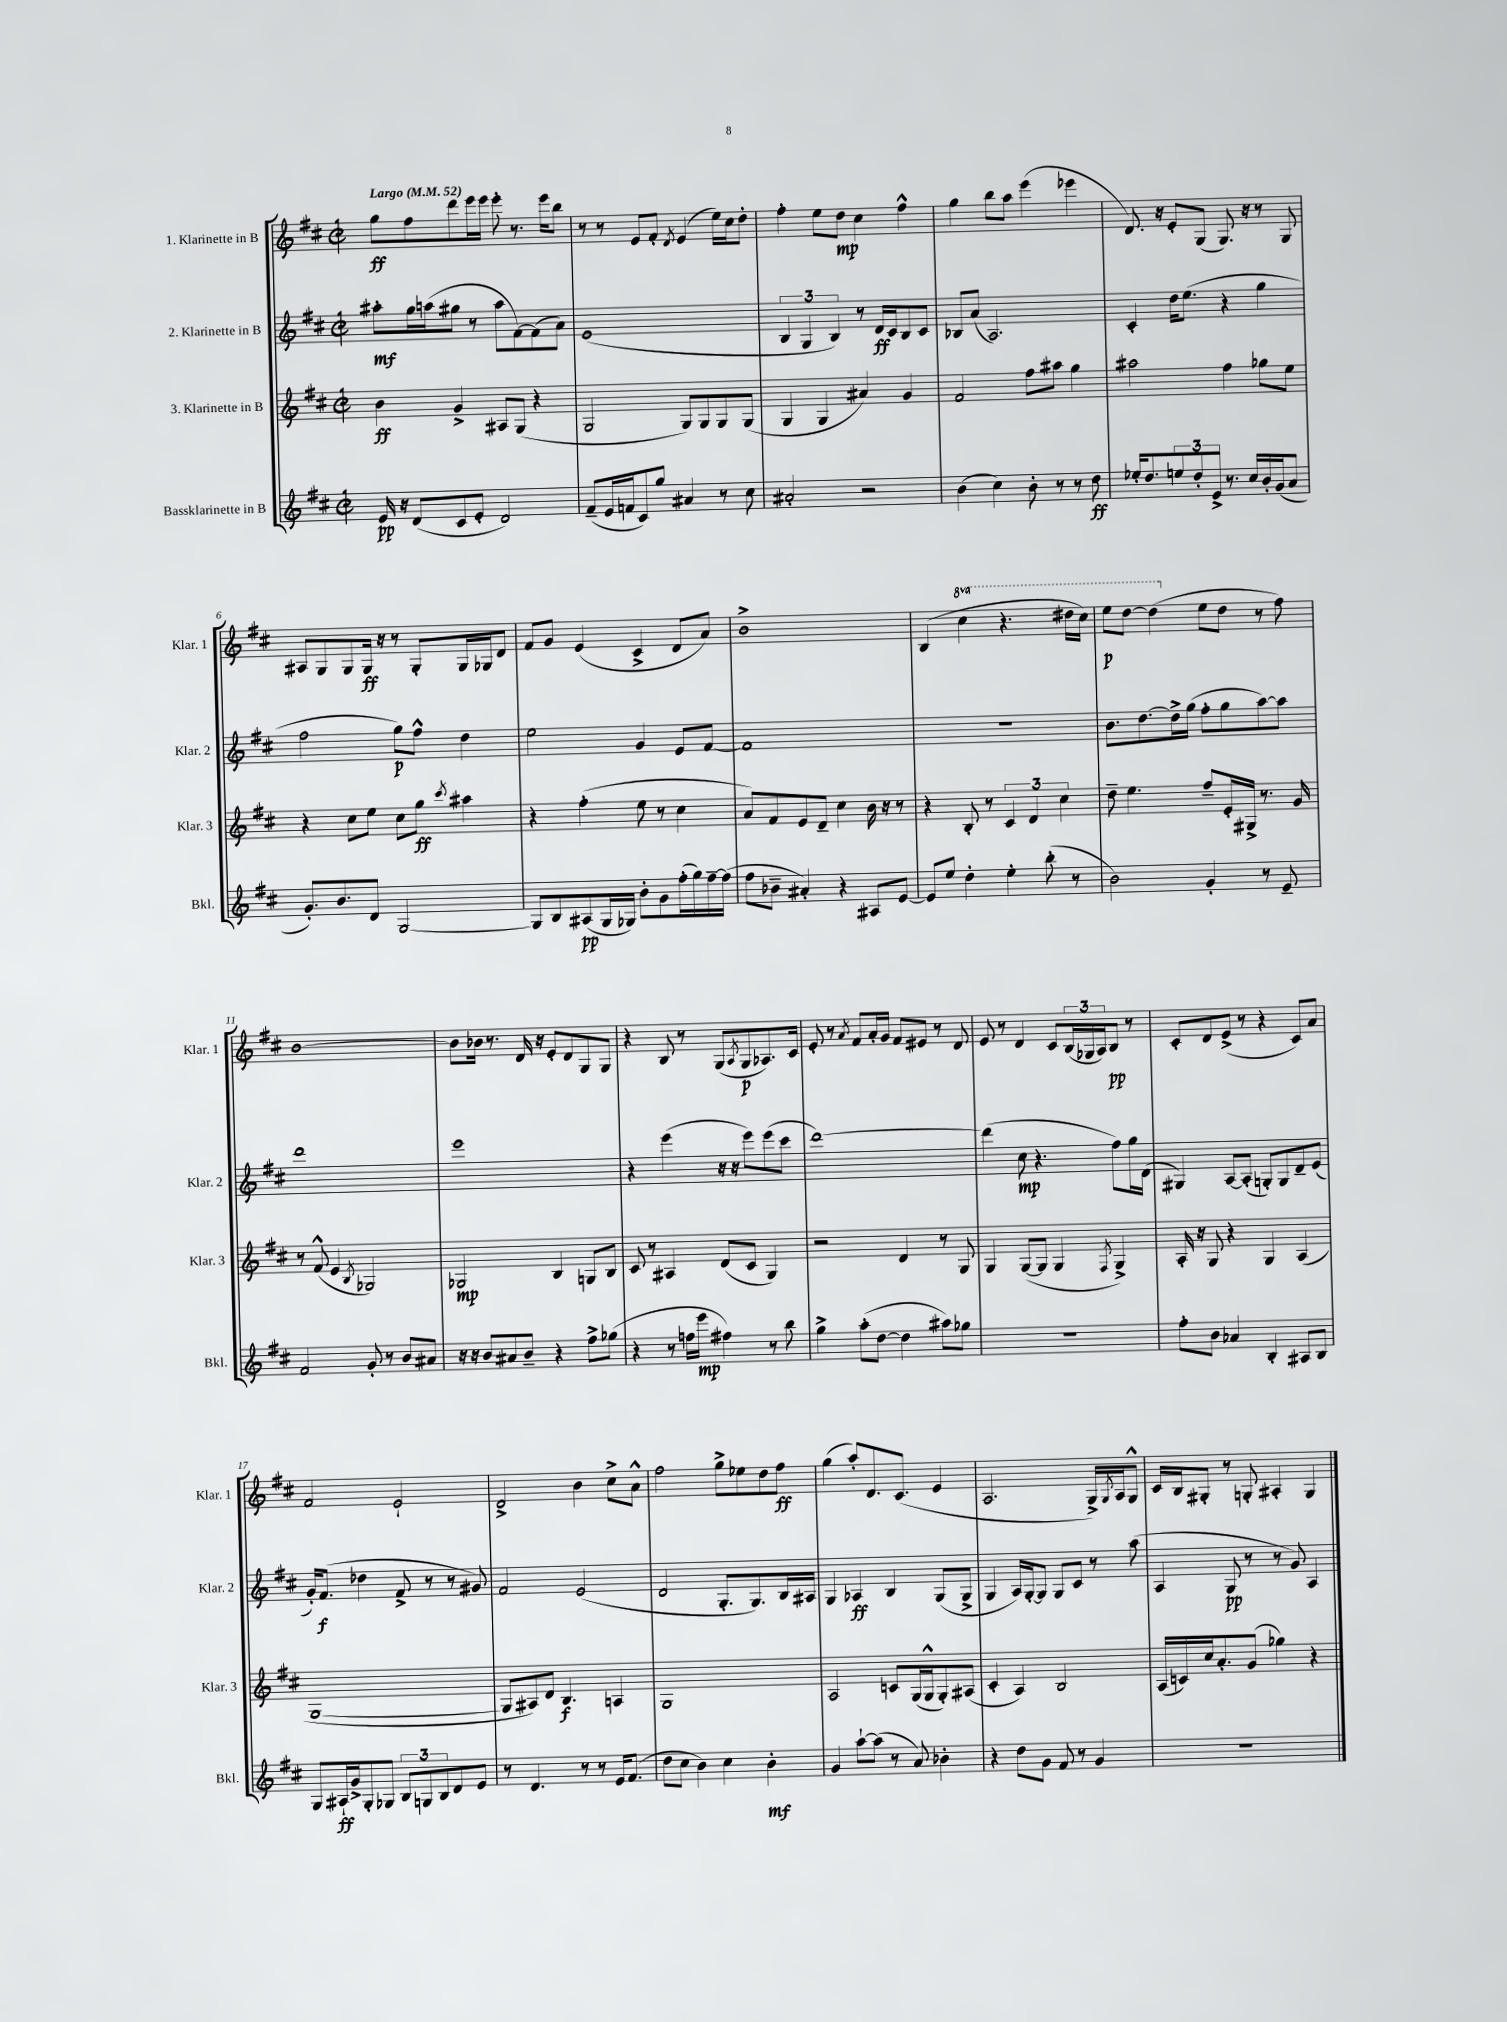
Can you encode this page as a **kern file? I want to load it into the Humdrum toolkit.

**kern	**dynam	**kern	**dynam	**kern	**dynam	**kern	**dynam
*part4	*part4	*part3	*part3	*part2	*part2	*part1	*part1
*staff4	*staff4	*staff3	*staff3	*staff2	*staff2	*staff1	*staff1
*I"Bassklarinette in B	*	*I"3. Klarinette in B	*	*I"2. Klarinette in B	*	*I"1. Klarinette in B	*
*I'Bkl.	*	*I'Klar. 3	*	*I'Klar. 2	*	*I'Klar. 1	*
*clefG2	*	*clefG2	*	*clefG2	*	*clefG2	*
*k[f#c#]	*	*k[f#c#]	*	*k[f#c#]	*	*k[f#c#]	*
*M2/2	*	*M2/2	*	*M2/2	*	*M2/2	*
*met(c|)	*	*met(c|)	*	*met(c|)	*	*met(c|)	*
*MM52	*	*MM52	*	*MM52	*	*MM52	*
=1	=1	=1	=1	=1	=1	=1	=1
!	!	!	!	!	!	!LO:TX:a:B:t=Largo	!
16e/	pp	4b\	ff	8aa#X'\L	mf	8gg\L	ff
16r	.	.	.	.	.	.	.
(8d/L	.	.	.	16gg\L	.	8ff#\	.
.	.	.	.	(16aan\J	.	.	.
8c#/	.	4g^/	.	8gg#X\J	.	8ddd\	.
8e'/J	.	.	.	8r	.	16eee\L	.
.	.	.	.	.	.	16eee\JJ	.
2d/)	.	8A#X/L	.	8aa\L	.	8eee'\	.
.	.	(8G/J	.	[8f#\)	.	8.r	.
.	.	4r	.	(8f#\]	.	.	.
.	.	.	.	.	.	16eee\KL	.
.	.	.	.	8a\J)	.	8bb\J	.
=2	=2	=2	=2	=2	=2	=2	=2
(8f#~/L	.	2G/	.	(1e	.	8r	.
16e/L	.	.	.	.	.	8r	.
16fn/J	.	.	.	.	.	.	.
8c#/)	.	.	.	.	.	8e/L	.
8gg/J	.	.	.	.	.	8f#'/J	.
.	.	.	.	.	.	8qd/	.
4a#X/	.	8G/L)	.	.	.	(4e/	.
.	.	8G/	.	.	.	.	.
8r	.	8G/	.	.	.	16ee\LL)	.
.	.	.	.	.	.	16cc#\J	.
8cc#\	.	(8G/J	.	.	.	8dd'\J	.
=3	=3	=3	=3	=3	=3	=3	=3
2a#X'/	.	4G/	.	6B/	.	4ff#'\	.
.	.	.	.	6G/	.	.	.
.	.	4G/	.	.	.	8ee\L	.
.	.	.	.	6B/)	.	.	.
.	.	.	.	.	.	8dd\J	mp
2r	.	4a#X/)	.	8r	.	4cc#\	.
.	.	.	.	16d/LL	ff	.	.
.	.	.	.	16c#/J	.	.	.
.	.	4g/	.	8B/	.	4ff#^^\	.
.	.	.	.	8c#/J	.	.	.
=4	=4	=4	=4	=4	=4	=4	=4
(4b\	.	2f#/	.	8B-X/L	.	4gg\	.
.	.	.	.	(8a/J	.	.	.
4cc#\)	.	.	.	2.A/)	.	8bb\L	.
.	.	.	.	.	.	8aa\J	.
8b'\	.	8ff#\L	.	.	.	(4eee\	.
8r	.	8aa#X\J	.	.	.	.	.
8r	.	4gg\	.	.	.	4eee-X\	.
8dd\	ff	.	.	.	.	.	.
=5	=5	=5	=5	=5	=5	=5	=5
16ee-X'/KL	.	2aa#X\	.	4c#'/	.	8.d/)	.
8.dd/	.	.	.	.	.	.	.
.	.	.	.	.	.	16r	.
12een/	.	.	.	16dd\KL	.	8e'/L	.
.	.	.	.	(8.ee\J	.	.	.
12dd'/	.	.	.	.	.	.	.
.	.	.	.	.	.	(8G/J	.
12e^/J	.	.	.	.	.	.	.
8.r	.	4ff#\	.	4r	.	8.G/)	.
16cc#/LL	.	.	.	.	.	16r	.
16b'/	.	8gg-X\L	.	4gg\	.	8r	.
(16g/J	.	.	.	.	.	.	.
8a/J	.	8ee\J	.	.	.	8G/	.
!!LO:LB:g=z
=6	=6	=6	=6	=6	=6	=6	=6
8.g'/L)	.	4r	.	2ff#\	.	8A#X/L	.
.	.	.	.	.	.	8G/	.
8.b/	.	.	.	.	.	.	.
.	.	8cc#\L	.	.	.	8G/	.
8d/J	.	8ee\J	.	.	.	16G/Jk	ff
.	.	.	.	.	.	16r	.
[2G/	.	8cc#\L	.	8gg\L)	p	8r	.
.	.	8gg\J	ff	8ff#^^\J	.	8G'/L	.
.	.	8qccc#/	.	.	.	.	.
.	.	4aa#X\	.	4dd\	.	16G/L	.
.	.	.	.	.	.	16G-X/J	.
.	.	.	.	.	.	8d/J	.
=7	=7	=7	=7	=7	=7	=7	=7
8G/L]	.	4r	.	2ee\	.	8f#/L	.
8B/	.	.	.	.	.	8g/J	.
(8A#X/	pp	(4ff#'\	.	.	.	(4e/	.
16G/L	.	.	.	.	.	.	.
16G-X/JJ)	.	.	.	.	.	.	.
8b'\L	.	8ee\	.	4g/	.	4c#^/	.
8g\	.	8r	.	.	.	.	.
(16ff#'\L	.	4cc#\	.	8e/L	.	8d/L	.
16gg\)	.	.	.	.	.	.	.
[16ff#~\	.	.	.	[8f#/J	.	8a/J)	.
(16ff#\JJ]	.	.	.	.	.	.	.
=8	=8	=8	=8	=8	=8	=8	=8
8ff#\L	.	8a/L)	.	1f#]	.	1b^	.
8b-X~\J	.	8f#/	.	.	.	.	.
4a#X'/)	.	8e/	.	.	.	.	.
.	.	8d~/J	.	.	.	.	.
4r	.	4cc#\	.	.	.	.	.
8A#X/L	.	16b\	.	.	.	.	.
.	.	16r	.	.	.	.	.
[8e/J	.	8r	.	.	.	.	.
=9	=9	=9	=9	=9	=9	=9	=9
8e/L]	.	4r	.	1r	.	(4B/	.
8ee/J	.	.	.	.	.	.	.
*	*	*	*	*	*	*8va	*
4dd'\	.	8B'/	.	.	.	4ccc#\	.
.	.	8r	.	.	.	.	.
4ee'\	.	6c#/	.	.	.	4.r	.
.	.	6d/	.	.	.	.	.
(8bb'\	.	.	.	.	.	.	.
.	.	6cc#\	.	.	.	.	.
8r	.	.	.	.	.	16ddd#X\LL	.
.	.	.	.	.	.	16ccc#\JJ)	.
=10	=10	=10	=10	=10	=10	=10	=10
2b\)	.	8dd~\	.	8.b\L	.	8eee\L	p
.	.	4.ee\	.	.	.	[8ddd\J	.
.	.	.	.	[8.dd\	.	.	.
.	.	.	.	.	.	(4ddd\]	.
.	.	.	.	16dd^\L]	.	.	.
.	.	.	.	(16gg\JJ	.	.	.
*	*	*	*	*	*	*X8va	*
4g'/	.	8ff#~/L	.	8ff#'\L	.	8ee\L	.
.	.	16e'/L	.	8gg\	.	8dd\J	.
.	.	16G#X^/JJ	.	.	.	.	.
8r	.	8.r	.	[8aa\)	.	8r	.
8e~/	.	.	.	8aa\J]	.	8ff#\)	.
.	.	16g/	.	.	.	.	.
!!LO:LB:g=z
=11	=11	=11	=11	=11	=11	=11	=11
2f#/	.	8r	.	1ddd	.	[1b	.
.	.	(8f#^^/	.	.	.	.	.
.	.	4e/	.	.	.	.	.
.	.	8qB/	.	.	.	.	.
8g'/	.	2G-X/)	.	.	.	.	.
8r	.	.	.	.	.	.	.
8b/L	.	.	.	.	.	.	.
8a#X/J	.	.	.	.	.	.	.
=12	=12	=12	=12	=12	=12	=12	=12
16r	.	2G-X/	mp	1eee	.	8b\L]	.
16r	.	.	.	.	.	.	.
8b/L	.	.	.	.	.	16b-X\Jk	.
.	.	.	.	.	.	8.r	.
8a#X/	.	.	.	.	.	.	.
8b~/J	.	.	.	.	.	16d/	.
.	.	.	.	.	.	16r	.
4r	.	4B/	.	.	.	8e'/L	.
.	.	.	.	.	.	8d/	.
8ff#^\L	.	8Gn/L	.	.	.	8G/	.
(8gg-X\J	.	8B/J	.	.	.	8G/J	.
=13	=13	=13	=13	=13	=13	=13	=13
4r	.	8c#/	.	4r	.	4r	.
.	.	8r	.	.	.	.	.
8r	.	4A#X/	.	(4eee\	.	8B/	.
16ffn\LL	.	.	.	.	.	8r	.
16eee\JJ	mp	.	.	.	.	.	.
4ff#X\)	.	(8d/L	.	16r	.	(8G/L	.
.	.	.	.	16r	.	.	.
.	.	.	.	.	.	8qA/	.
.	.	8c#/J	.	8eee\L)	.	8G/	p
8r	.	4G/)	.	(8eee\	.	8.A-X/)	.
8bb\	.	.	.	8ccc#\J	.	.	.
.	.	.	.	.	.	16c#/Jk	.
=14	=14	=14	=14	=14	=14	=14	=14
4gg^\	.	2r	.	[1ddd)	.	8e'/	.
.	.	.	.	.	.	8r	.
.	.	.	.	.	.	8qa/	.
(8aa'\L	.	.	.	.	.	8f#/L	.
[8dd\J	.	.	.	.	.	16a'/L	.
.	.	.	.	.	.	16g/JJ	.
4dd\]	.	4d/	.	.	.	8f#/L	.
.	.	.	.	.	.	8e#X/J	.
8aa#X\L)	.	8r	.	.	.	8r	.
8gg-X\J	.	8G/	.	.	.	8d/	.
=15	=15	=15	=15	=15	=15	=15	=15
1r	.	4G/	.	(4ddd\]	.	8e/	.
.	.	.	.	.	.	8r	.
.	.	([8G/L	.	8cc#\	mp	4d/	.
.	.	8G/J]	.	4.r	.	.	.
.	.	4G/	.	.	.	8c#/L	.
.	.	.	.	.	.	(24B/L	.
.	.	.	.	.	.	24G-X/	.
.	.	.	.	.	.	24A/J)	.
.	.	8qF#/	.	.	.	.	.
.	.	4G^/)	.	8ff#\L)	.	8B/J	pp
.	.	.	.	16gg\L	.	8r	.
.	.	.	.	(16d\JJ	.	.	.
=16	=16	=16	=16	=16	=16	=16	=16
8ff#'\L	.	16A'/	.	4G#X/)	.	8c#'/L	.
.	.	16r	.	.	.	.	.
8b\J	.	8G/	.	.	.	8d/	.
4a-X/	.	4r	.	[8A/L	.	(8e^/J	.
.	.	.	.	(8A'/J]	.	8r	.
4B'/	.	4G/	.	8Gn'/L)	.	4r	.
.	.	.	.	8G/	.	.	.
8A#X/L	.	(4A/	.	8d~/	.	8c#/L)	.
8B/J	.	.	.	(8e/J	.	8a/J	.
!!LO:LB:g=z
=17	=17	=17	=17	=17	=17	=17	=17
8G/L	.	[1G	.	16g'/KL)	.	2f#/	.
.	.	.	.	(8.f#/J	f	.	.
16A#X`/L	ff	.	.	.	.	.	.
16g^/J	.	.	.	.	.	.	.
8G'/	.	.	.	4dd-X\	.	.	.
8G-X/J	.	.	.	.	.	.	.
12B/L	.	.	.	8f#^/	.	2e`/	.
12Gn/	.	.	.	.	.	.	.
.	.	.	.	8r	.	.	.
12B/	.	.	.	.	.	.	.
8d/	.	.	.	8r	.	.	.
8e/J	.	.	.	8g#X/)	.	.	.
=18	=18	=18	=18	=18	=18	=18	=18
8r	.	8G/L]	.	2f#/	.	2d^/	.
4.d/	.	8A#X/)	.	.	.	.	.
.	.	8d/J	.	.	.	.	.
.	.	4.B/	f	.	.	.	.
8r	.	.	.	(2e/	.	4b\	.
8r	.	.	.	.	.	.	.
16e/KL	.	4An/	.	.	.	8cc#^\L	.
(8.f#/J	.	.	.	.	.	.	.
.	.	.	.	.	.	8a^^\J	.
=19	=19	=19	=19	=19	=19	=19	=19
8dd\L	.	1G	.	2d/	.	2ff#\	.
8cc#\J	.	.	.	.	.	.	.
4b\)	.	.	.	.	.	.	.
4cc#\	.	.	.	8.G'/L	.	8gg^\L	.
.	.	.	.	.	.	8ee-X\	.
.	.	.	.	8.G/)	.	.	.
4b'\	mf	.	.	.	.	8dd\	.
.	.	.	.	16B/L	.	8ff#\J	ff
.	.	.	.	16A#X/JJ	.	.	.
=20	=20	=20	=20	=20	=20	=20	=20
4g/	.	2A/	.	4G/	.	(4gg\	.
[8aa`\L	.	.	.	4A-X/	ff	8aa'/L)	.
(8aa\J]	.	.	.	.	.	8.d/	.
8r	.	8cn/L	.	4B/	.	.	.
.	.	.	.	.	.	(8.c#/J	.
8a/)	.	(16G/L	.	.	.	.	.
.	.	16G^^/J	.	.	.	.	.
4b-X'\	.	8G'/)	.	(8G/L	.	4e/	.
.	.	(8A#X/J	.	8G^/J	.	.	.
=21	=21	=21	=21	=21	=21	=21	=21
4r	.	4c#'/	.	4G/	.	2.A/	.
8dd\L	.	4A/)	.	16A/LL)	.	.	.
.	.	.	.	[16G'/J	.	.	.
8g\J	.	.	.	8G/J]	.	.	.
8f#/	.	2B/	.	8G/L	.	.	.
8r	.	.	.	8c#/J	.	.	.
4g/	.	.	.	8r	.	16G^/LL)	.
.	.	.	.	.	.	8qG/	.
.	.	.	.	.	.	16A/J	.
.	.	.	.	(8aa\	.	8G^^/J	.
=22	=22	=22	=22	=22	=22	=22	=22
1r	.	(16A/LL	.	4A/	.	16c#/LL	.
.	.	16cn/)	.	.	.	16B/J	.
.	.	16cc#/J	.	.	.	8G#X'/J	.
.	.	8.a'/	.	.	.	.	.
.	.	.	.	8G/	pp	8r	.
.	.	(8g/J	.	8r	.	8Gn'/	.
.	.	4gg-X\)	.	8r	.	4A#X'/	.
.	.	.	.	8g/)	.	.	.
.	.	4r	.	4A/	.	4G/	.
==	==	==	==	==	==	==	==
*-	*-	*-	*-	*-	*-	*-	*-
